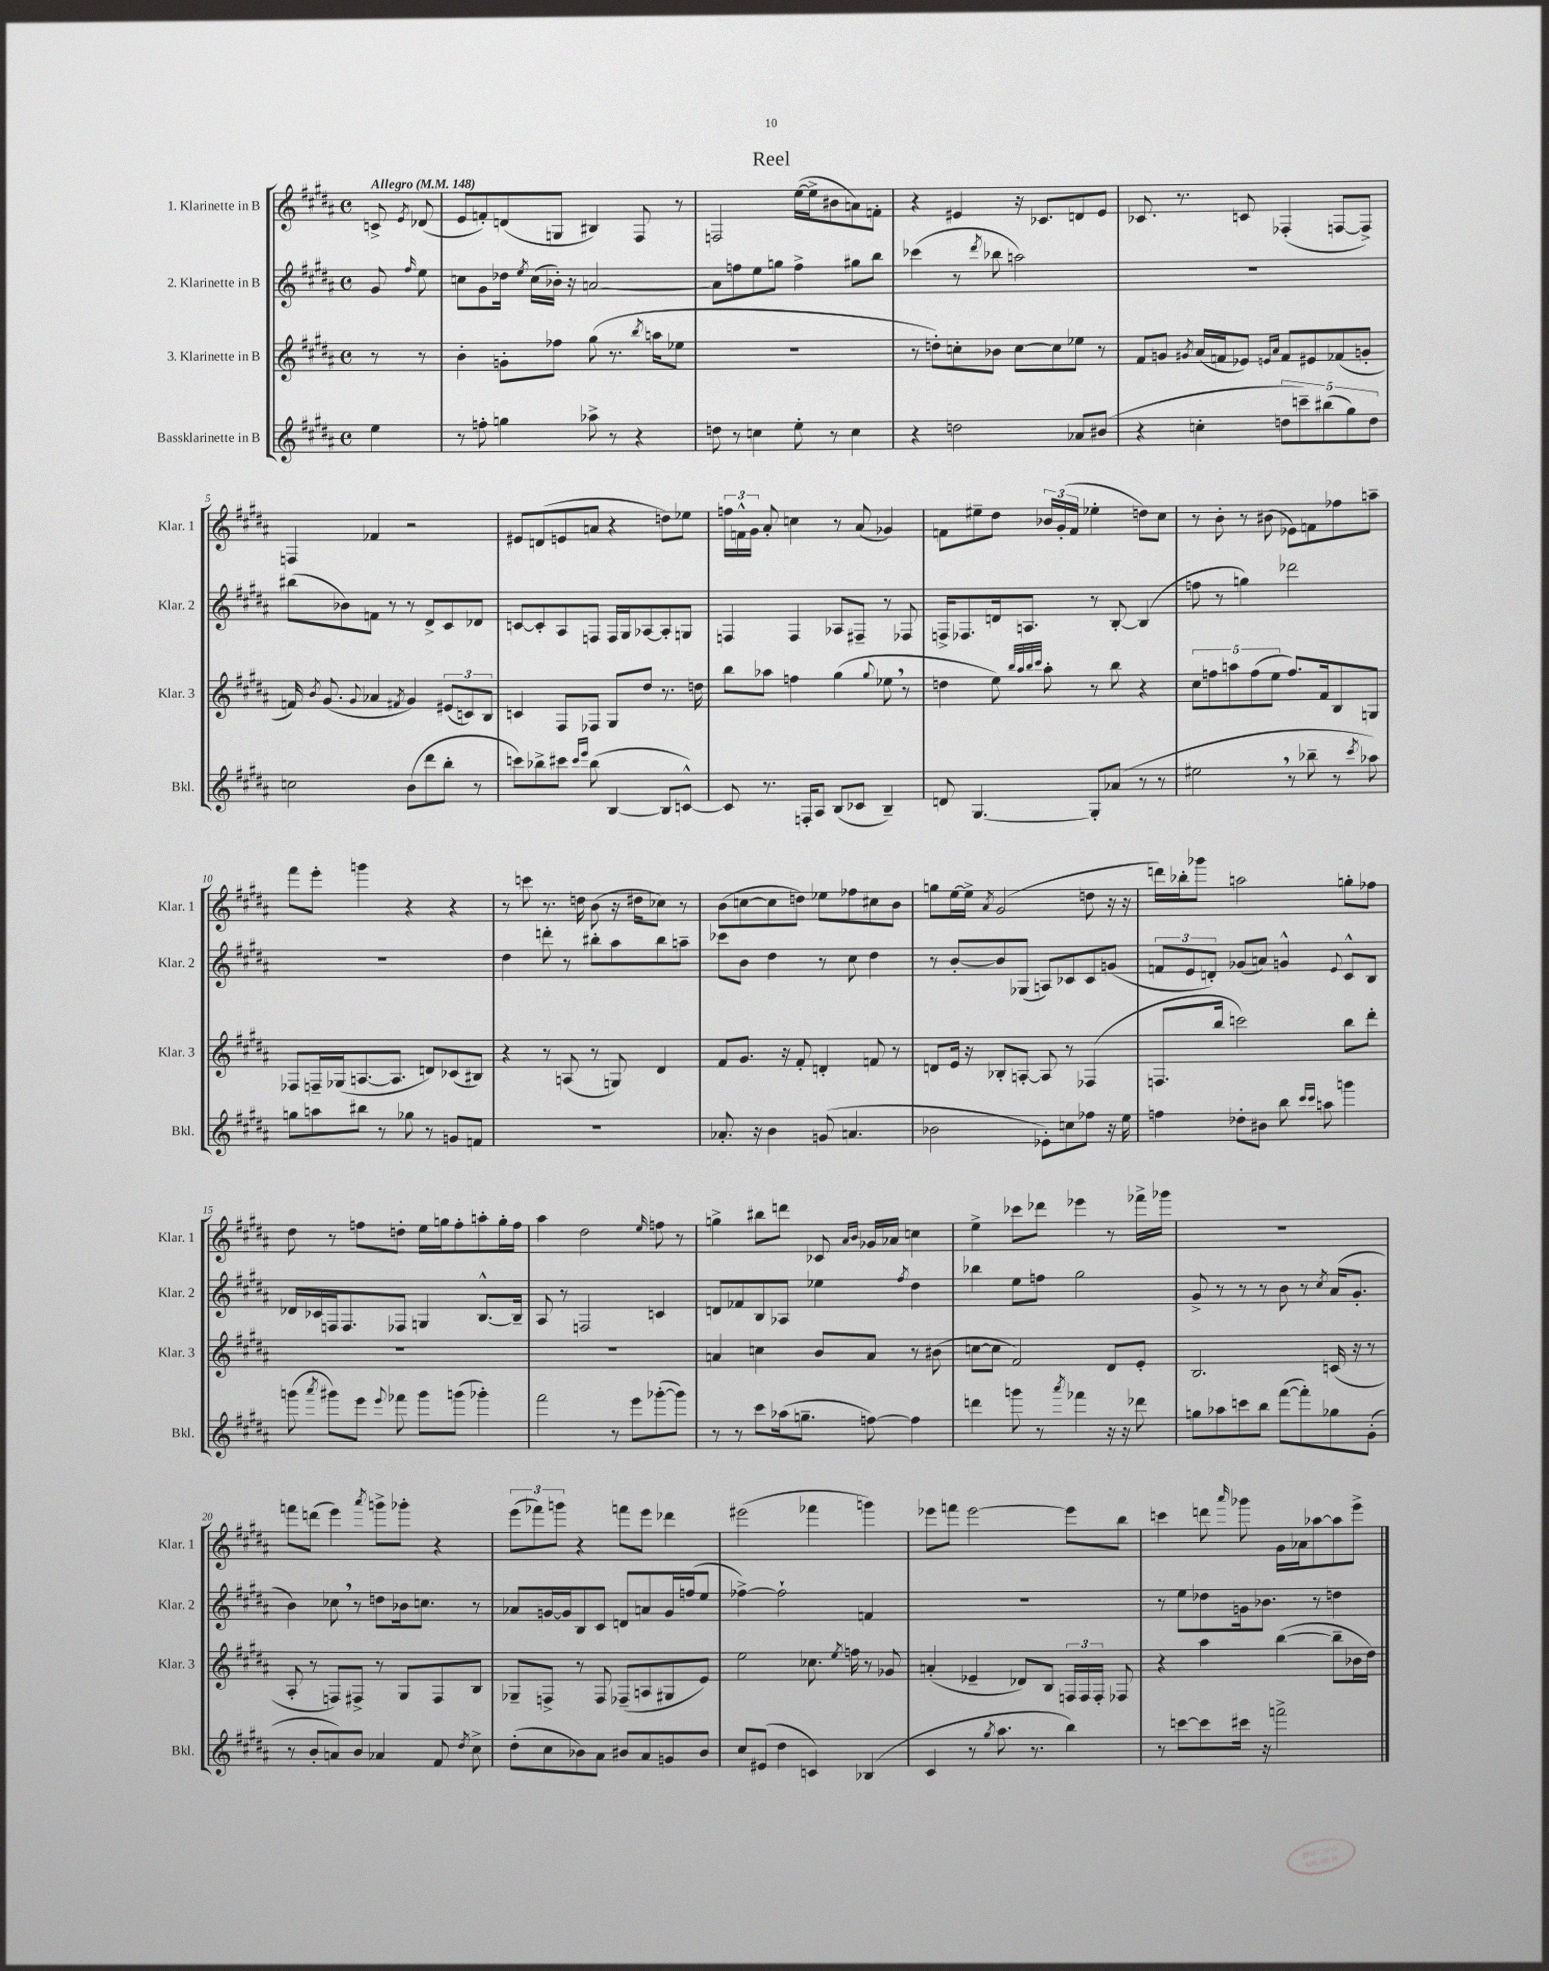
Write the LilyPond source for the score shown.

\header { title = "Reel" }
<<
\new StaffGroup <<
\new Staff = "s0" \with { instrumentName = "1. Klarinette in B" shortInstrumentName = "Klar. 1" } {
    \clef treble \key b \major \defaultTimeSignature \time 4/4 \partial 4 \tempo "Allegro" 4 = 148
    \autoBeamOff c'8-> \acciaccatura { e'8 } des'8( |
    e'8[ f'8-.) d'8( g8] bis4) fis8 r8 |
    f2 e''16[~( e''16-> bis'8 a'8) f'8]-. |
    r4 eis'4 r16 ces'8.[ d'8 eis'8] |
    ces'8. r8. c'8 fes4-.( f8[~ f8]->) |
    f4 fes'4 r2 |
    eis'8[ d'8( e'8 a'8] r4 d''8[) ees''8] |
    \tuplet 3/2 { f''16[ f'16-^ gis'16] } ais'8-. c''4 r8 ais'8( ges'4) |
    f'8[ eis''8-- dis''8] \tuplet 3/2 { bes'16[ gis'16-.( f'16] } ees''4-. d''8[) cis''8] |
    r8 b'8-. r8 bis'8( ees'8[) f'8 fes''8 a''8]-- |
    fis'''8[ e'''8]-. g'''4 r4 r4 |
    r8 c'''8 r8. d''16 b'8( r16 dis''16[ ces''8]) r8 |
    b'8[( c''8~ c''8 d''8]) ees''8[ fes''8 cis''8 b'8] |
    g''8[ e''16~ e''16]-> \acciaccatura { ais'8 } gis'2( d''8 r16 r16 |
    d'''16[) bes''16-. ges'''8] a''2 g''8[-. fes''8] |
    dis''8 r8 f''8[ d''8]-. e''16[ g''16 f''8-. a''8-. g''16-. f''16] |
    ais''4 dis''2 \grace { e''16 } f''8 r8 |
    g''4-> bis''8[ d'''8] ces'8 \grace { ais'16[ b'16] } ges'16[ aes'16] c''4 |
    e''4-> ces'''8[ des'''8] ees'''4 r8 fes'''16[-> ges'''16] |
    R1 |
    f'''8[ d'''8]( e'''4) \acciaccatura { ais'''8 } g'''8[-> ges'''8]-. r4 |
    \tuplet 3/2 { e'''8[( fes'''8) g'''8] } r4 f'''8[ e'''8] des'''4 |
    eis'''2( fes'''4 g'''4) |
    ees'''8[ f'''8] ees'''2~ ees'''8[ b''8] |
    c'''4 d'''8 \grace { ais'''16 } ges'''8 gis'16[ aes'16 aes''8~ aes''8 e'''8]-> \bar "|." |
}
\new Staff = "s1" \with { instrumentName = "2. Klarinette in B" shortInstrumentName = "Klar. 2" } {
    \clef treble \key b \major \defaultTimeSignature \time 4/4 \partial 4
    \autoBeamOff gis'8 \grace { fis''16 } e''8 |
    c''8[ gis'8 des''16] \acciaccatura { e''8 } c''16[( bes'16]-.) r16 a'2~ |
    a'8[ f''8 e''8 g''8] f''4-> gis''8[ b''8] |
    ces'''4( r8 \acciaccatura { dis'''8 } bes''8 a''2) |
    R1 |
    bis''8[( bes'8) f'8] r8 r8 dis'8[-> cis'8 des'8] |
    c'8[~ c'8-. ais8 f8] f16[ gis16 aes8~ aes8-. g8] |
    f4 f4 aes8[ fis8]-- r8 fes8 |
    f16[-> fes8. d'16 a8.] r8 b8~-. b4( |
    f''8 r8 g''4) des'''2 |
    R1 |
    dis''4 d'''8-. r8 bis''8[-. ais''8 bis''8 a''8]-- |
    ces'''8[ b'8] dis''4 r8 cis''8 dis''4 |
    r8 b'8[~-. b'8 ges8]( a8[) ces'8 ces'8 g'8]( |
    \tuplet 3/2 { f'8[ e'8 d'8]-.) } ges'8[( a'8]) g'4-^ \appoggiatura { e'8 } cis'8[-^ b8] |
    des'16[ ces'16 f16 f8. fes8] g4 b8.[~-^ b16]-- |
    ais8 r8 f2 c'4 |
    d'8[ fes'8 b8 aes8] ees''4 \acciaccatura { fis''8 } dis''4 |
    bes''4 e''8[ f''8] gis''2 |
    gis'8-> r8 r8 r8 b'8 r8 \acciaccatura { cis''8 } ais'16[( gis'8.]-. |
    b'4) ces''8 \breathe r8 d''8[ bes'16 c''8.] r8 |
    aes'8[ g'16~ g'16 b8 cis'8] d'8[ a'8 g'16 f''16( e''8] |
    fes''4~->) fes''2-! f'4 |
    R1 |
    r8 e''8[ des''8 g'16 bes'8.] r8 d''4 \bar "|." |
}
\new Staff = "s2" \with { instrumentName = "3. Klarinette in B" shortInstrumentName = "Klar. 3" } {
    \clef treble \key b \major \defaultTimeSignature \time 4/4 \partial 4
    \autoBeamOff r8 r8 |
    b'4-. g'8[-. fes''8] gis''8( r8. \acciaccatura { b''8 } a''16[ ees''8] |
    R1 |
    r8 d''8[-.) c''8-. bes'8] c''8[~ c''8 ees''8] r8 |
    fis'8[ g'8] \acciaccatura { gis'8 } ais'16[( f'16 ees'8]) \grace { e'16[ ais'16] } f'8[ eis'8 fes'8( g'8]-. |
    f'16) \acciaccatura { b'8 } gis'8.( \appoggiatura { gis'8 } aes'4 \acciaccatura { fis'8 } gis'4) \tuplet 3/2 { eis'8[( c'8) b8] } |
    c'4 fis8[ fes8] gis8[ dis''8] r8. d''16 |
    b''8[ aes''8] f''4 gis''4( \appoggiatura { gis''8 } ees''8 \breathe r8 |
    d''4 e''8) \grace { b''32[ ais''32 b''32 cis'''32] } ais''8-. r8 b''8 r4 |
    \tuplet 5/4 { cis''8[ f''8 a''8 f''8( e''8] } f''8.[) fis'16 b8 g8] |
    fes8[ f16-- ges16( a8.~ a8.] d'8[) ces'8( bis8]) |
    r4 r8 a8( r8 g8) dis'4 |
    fis'8[ gis'8.] r16 fis'8-. d'4-. f'8 r8 |
    d'8[ e'16] r16 bes8[-. a8]~-. a8 r8 fes4( |
    f8.[ b''16] c'''2) b''8[ dis'''8]-. |
    R1 |
    R1 |
    a'4 c''4 b'8[ a'8] r8 bis'8( |
    c''8[~ c''8] fis'2) dis'8[ e'8]-. |
    b2. c'16( r16 r8 |
    ais8-. r8 f8[) fis8]-> r8 gis8[ fis8 b8] |
    ges8[-- f8]-> r8 f8 fes8[--( a8 gis8 e'8]) |
    e''2 ces''8. \acciaccatura { e''8 } f''16 r8 ges'8 |
    a'4-.( ees'4-- des'8[) b8] \tuplet 3/2 { f16[ f16 f16]-. } fes8 |
    r4 ais''4 b''4~( b''8[-- bes'16 dis''16]) \bar "|." |
}
\new Staff = "s3" \with { instrumentName = "Bassklarinette in B" shortInstrumentName = "Bkl." } {
    \clef treble \key b \major \defaultTimeSignature \time 4/4 \partial 4
    \autoBeamOff e''4 |
    r8 f''8-. g''4 aes''8-> r8 r4 |
    d''8 r8 c''4 e''8-. r8 c''4 |
    r4 d''2 aes'8[ bis'8]( |
    r4 c''4-. \tuplet 5/4 { d''8[ c'''8--) bis''8( gis''8) d''8] } |
    c''2 b'8[( dis'''8 b''8]-. r8 |
    c'''8[) bes''8-> cis'''8] \grace { cis'''16[ e'''16] } bes''8( b4~ b8[ c'8]~-^) |
    c'8 r8. f16[-. ais8] b8[( ces'8] b4--) |
    d'8 gis4.~ gis8[-. aes'8]( r8 r8 |
    eis''2 \breathe r8 bes''8-- r8 \acciaccatura { cis'''8 } aes''8) |
    g''8[ a''8 bis''8] r8 ges''8 r8 g'8[ f'8] |
    R1 |
    aes'8.-. r16 b'4 g'8( a'4. |
    bes'2 ees'8[-.) c''8 fes''8] r16 e''16 |
    f''4 des''8[-. bis'8] b''8 \grace { cis'''16[ cis'''16] } a''8 g'''4 |
    g'''8( \acciaccatura { ais'''8 } gis'''8[) e'''8] \appoggiatura { e'''8 } fes'''8 gis'''8[ g'''8]( ges'''4-.) |
    fis'''2 r8 e'''8[ ges'''8~-.( ges'''8]) |
    r8 r8 cis'''8[ aes''16( g''8.]-- f''8~) f''4 |
    d'''4 g'''8 r8 \acciaccatura { ais'''8 } fes'''4 r16 r16 des'''8 |
    g''8[ aes''8 c'''8 b''8] fis'''8[~( fis'''8-.) ges''8 gis'8]-.( |
    r8 b'8[-. a'8) b'8] aes'4 fis'8 \acciaccatura { dis''8 } cis''8-> |
    dis''8[-.( cis''8 bes'8) ais'8] bis'8[ ais'8 g'8 bis'8] |
    cis''8[ eis'8]( dis''4 c'4) bes4( |
    cis'4 r8 \acciaccatura { gis''8 } ais''8. r8. b''4) |
    r8 c'''8[~ c'''8 cis'''16] r16 f'''2-> \bar "|." |
}
>>
>>
